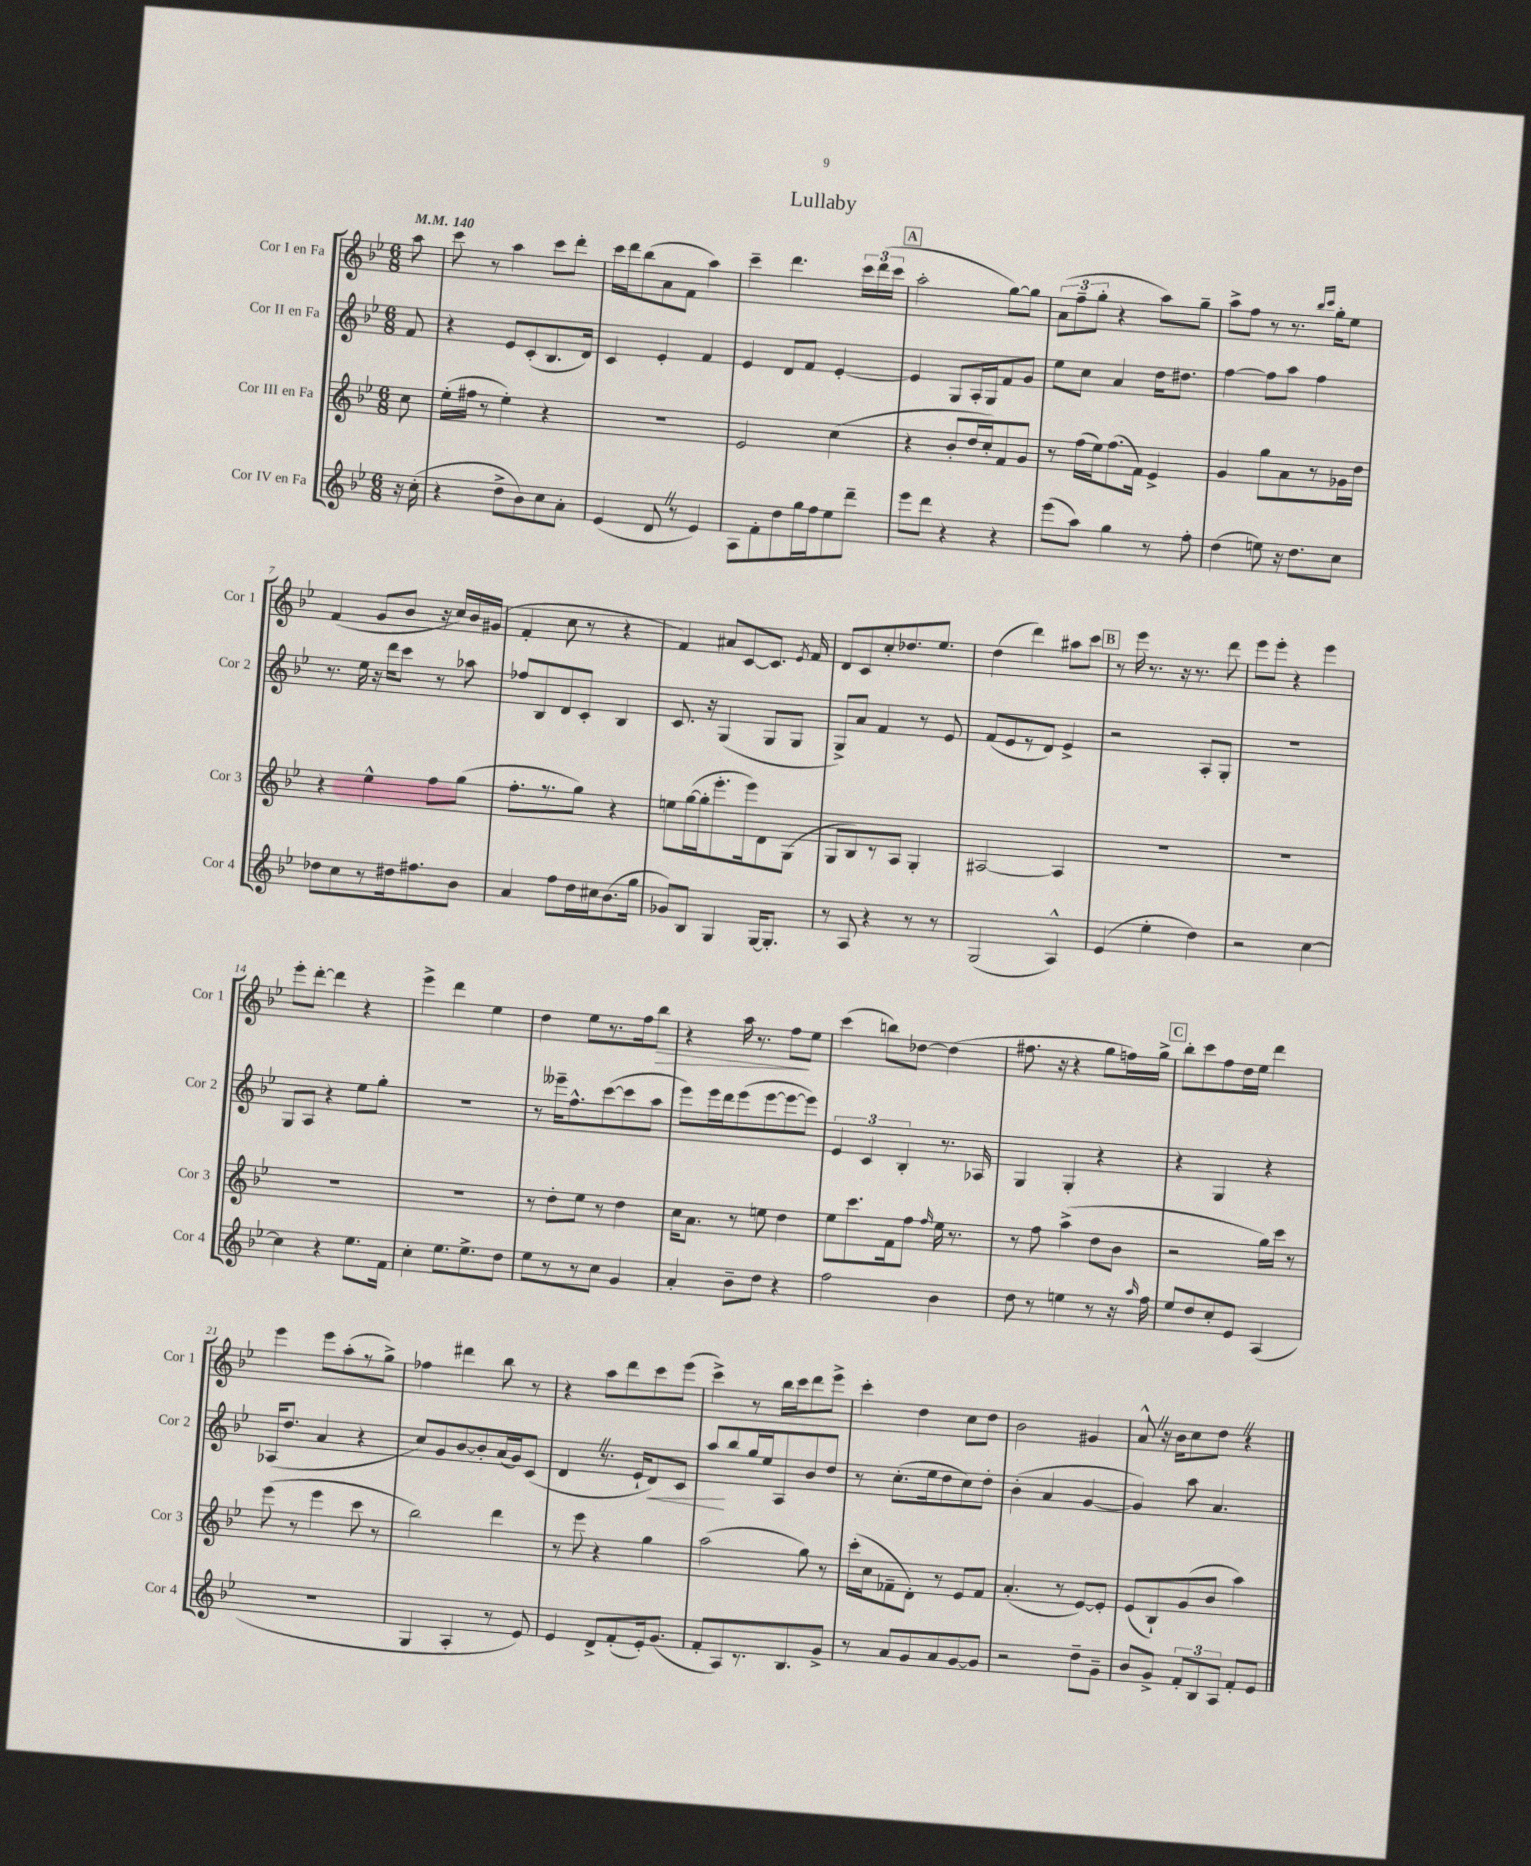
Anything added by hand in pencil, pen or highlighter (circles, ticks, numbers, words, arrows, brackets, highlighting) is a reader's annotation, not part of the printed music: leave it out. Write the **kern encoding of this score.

**kern	**kern	**kern	**kern
*staff4	*staff3	*staff2	*staff1
*clefG2	*clefG2	*clefG2	*clefG2
*k[b-e-]	*k[b-e-]	*k[b-e-]	*k[b-e-]
*M6/8	*M6/8	*M6/8	*M6/8
*MM140	*MM140	*MM140	*MM140
16r	8cc\	8f/	8aa\
(16cc'\	.	.	.
=	=	=	=
4r	(16ee-'\LL	4r	8ccc\
.	16ff#\JJ	.	.
.	8r	.	8r
8dd^\L	4ee-'\)	8e-/L	4aa\
8b-\)	.	(8c'/	.
8cc\	4r	8.B-/	8ccc\L
8a'\J	.	.	8ddd'\J
.	.	16d/Jk)	.
=	=	=	=
(4e-/	2.r	4c/	16ccc\LL
.	.	.	16ddd\J
.	.	.	(8bb-\
8d/	.	4e-'/	8a\
8r	.	.	8f\J
4e-/)	.	4f/	4aa\)
=	=	=	=
8A\L	2e-/	4e-/	4ccc~\
8f'\	.	.	.
8dd\	.	8d/L	4.ddd\
16gg\L	.	8f/J	.
16ff\J	.	.	.
8ee-\	(4cc\	[4e-'/	.
8ddd~\J	.	.	24ccc\LL
.	.	.	(24ddd\
.	.	.	24ccc\JJ
=	=	=	=
8eee-\L	4r	4e-/]	2aa'\
8ddd\J	.	.	.
4r	8b-'/L	8G/L	.
.	16dd/L	16A'/L	.
.	16cc'/J)	16G/J	.
4r	8f/	8f/	[8gg\L)
.	8g/J	8g/J	8gg\]J
=	=	=	=
(8eee-\L	8r	8ee-\L	(12a\L
.	.	.	12ff~\
8aa\J)	(16ff\LL	8cc\J	.
.	.	.	12gg'\J
.	16ee-\J)	.	.
4gg\	(8.ff\	4a/	4r
.	16f\Jk)	.	.
8r	4e-^/	16dd\LK	8aa\L)
.	.	8.dd#\J	.
8ff'\	.	.	8gg~\J
=	=	=	=
(4dd\	4g/	[4ff\	8aa^\L
.	.	.	8ff\J
8ee\)	8gg\L	8ff\]L	8r
16r	8a\	8aa\J	8.r
8.dd\L	.	.	.
.	8r	4ff\	.
.	.	.	16qqbb-/LL
.	.	.	16qqccc/JJ
.	.	.	16gg'\LK
8cc\J	16g-\L	.	8ee-\J
.	16dd\JJ	.	.
=	=	=	=
8dd-\L	4r	8.r	(4f/
8cc\	.	.	.
.	.	16ee-\	.
8r	4ee-^^\	16r	8g/L
.	.	16ddd\LK	.
16dd#\k	.	8ccc\J	8b-/J
8.ff#\	.	.	.
.	8ff\L	8r	16r
.	.	.	16cc/LL)
8b-\J	(8gg\J	8aa-\	16b-/
.	.	.	(16g#/JJ
=	=	=	=
4a/	8.ff'\L	8ff-/L	4f'/
.	.	8B-/	.
.	8.r	.	.
8ff\L	.	8d/	8cc\
16dd\L	8gg\J)	8c'/J	8r
16cc#\J	.	.	.
(8.b-\	4r	4B-/	4r
16gg\Jk	.	.	.
=	=	=	=
8g-/L)	8ee\L	8.c/	4f/)
8B-/J	([16gg\L	.	.
.	16gg'\]J	16r	.
4G/	8.eee-'\	(4G/	8a#/L
.	.	.	[8c/
.	16eee-\k)	.	.
[16G/LK	8d\	8G/L	8.c/]J
8.G'/]J	.	.	.
.	(8G\J	8G/J	.
.	.	.	8qe-/
.	.	.	16f/
=	=	=	=
8r	8G/L	8G^/L)	8d/L
8A/	8B-/)	8a/J	8c/
4r	8r	4f/	8cc'/
.	8A/J	.	8.dd-/
8r	4G'/	8r	.
.	.	.	8.ee-/J
8r	.	8e-/	.
=	=	=	=
(2G/	[2A#/	(8f/L	(4dd\
.	.	8e-/	.
.	.	8r	4ddd\)
.	.	8d/J)	.
4A^^/)	4A#/]	4e-^/	8aa#\L
.	.	.	8ccc\J
=	=	=	=
(4e-/	2.r	2r	8r
.	.	.	16eee-\
.	.	.	8.r
4ee-'\	.	.	.
.	.	.	16r
.	.	.	8.r
4dd\)	.	8A'/L	.
.	.	8G'/J	8ddd\
=	=	=	=
2r	2.r	2.r	8eee-\L
.	.	.	8eee-'\J
.	.	.	4r
[4cc\	.	.	4eee-\
=	=	=	=
4cc\]	2.r	8G/L	8eee-'\L
.	.	8A/J	[8ddd'\J
4r	.	4r	4ddd\]
8.ee-\L	.	8ee-\L	4r
.	.	8gg'\J	.
16f\Jk	.	.	.
=	=	=	=
4cc'\	2.r	2.r	4eee-^\
8.ee-\L	.	.	4ddd\
8.ee-^\	.	.	.
.	.	.	4ee-\
8dd\J	.	.	.
=	=	=	=
8ee-\L	8r	8r	4dd\
8r	8dd'\L	16eee--~\LK	.
.	.	8.ff^^\	.
8r	8ee-\J	.	8ee-\L
8cc\J	8r	([8ccc\	8.r
4g/	4dd\	8ccc\]	.
.	.	.	16ff\k
.	.	8aa\J	8bb-\J
=	=	=	=
4a'/	16cc\LK	8eee-\L)	4r
.	8.a\J	.	.
.	.	16eee-\L	.
.	.	16ddd\J	.
8b-~\L	8r	(8eee-\	16aa\
.	.	.	8.r
8dd\J	8ee\	[8eee-\	.
4r	4dd\	8eee-\_	8ff\L
.	.	8eee-\]J)	8ee-\J
=	=	=	=
2ff\	8ee-\L	6e-/	(4ccc\
.	8.ccc\	.	.
.	.	6c/	.
.	.	.	8bb\L)
.	16f\k	.	.
.	.	6B-'/	.
.	8ff\J	.	[8dd-\J
.	16qqff/	.	.
4b-\	16ee-\	8.r	(4dd-\]
.	8.r	.	.
.	.	16A-/	.
=	=	=	=
8dd\	8r	4G/	8.ff#\
8r	8ff\	.	.
.	.	.	16r
4ee\	(4aa^\	4G'/	4r
8r	8dd\L	4r	8gg\L
16r	8b-\J	.	16ff\L)
16qqaa/	.	.	.
16ff\	.	.	16gg^\JJ
=	=	=	=
8ee-/L	2r	4r	8bb-'\L
8dd/	.	.	8ccc\
8cc'/	.	4G/	8ff\
8e-/J	.	.	16dd\L
.	.	.	16ee-\JJ
(4A/	16gg\LL)	4r	4ddd\
.	16ccc\JJ	.	.
.	8r	.	.
=	=	=	=
2.r	(8eee-\	(16A-/LK	4eee-\
.	.	8.dd/J	.
.	8r	.	.
.	4eee-\	4a/	8eee-\L
.	.	.	(8aa'\
.	8ccc\	4r	8r
.	8r	.	8gg^\J)
=	=	=	=
4G/	2bb-\)	8cc/L)	4ff-\
.	.	8g/	.
4A'/	.	[8b-/	4ddd#\
.	.	8b-'/]	.
8r	4ddd\	(16a/L	8bb-\
.	.	16g/J)	.
8e-/)	.	(8c/J	8r
=	=	=	=
4e-/	8r	4d/	4r
.	8eee-\	.	.
8d^/L	4r	8.r	8aa\L
(8f'/	.	.	8ddd\
.	.	16e-`/LK	.
16e-'/k)	4gg\	8d/)	8ccc\
(8.g/J	.	.	.
.	.	8c/J	(8eee-\J
=	=	=	=
8f'/L	(2aa\	8aa/L	4ccc^\)
8A/)	.	8bb-/	.
8.r	.	16gg/L	8r
.	.	16ee-/J	.
.	.	8A/	16bb-\LL
8.B-/	.	.	16ccc\J
.	8gg\)	8b-/	8ddd\
8g^/J	8r	8dd/J	8eee-^\J
=	=	=	=
8r	(16ccc'\LL	8r	4ccc'\
.	16cc\J	.	.
8a/L	8f-~\	(8.cc'\L	.
8g/	8d'\J)	.	4dd\
.	.	16ee-\k	.
8a/	8r	8dd\	.
[8g/	8e-/L	8cc\)	8cc\L
8g/]J	8f-/J	8dd'\J	8dd\J
=	=	=	=
2r	(4.a'/	(4b-'\	2b-\
.	.	4a/	.
.	8r	.	.
8dd~\L	[8e-/L)	[4g/	4g#/
8g~\J	8e-'/]J	.	.
=	=	=	=
8b-/L	(8e-/L	4g/])	8a^^/
8g^/J	8B-`/)	.	16r
.	.	.	16b-\LK
12f'/L	(8g/	8aa\	8cc\
12B-/	.	.	.
.	8b-/J	4.a/	8dd\J
12A/J	.	.	.
8f'/L	4aa\)	.	4r
8e-/J	.	.	.
==	==	==	==
*-	*-	*-	*-
